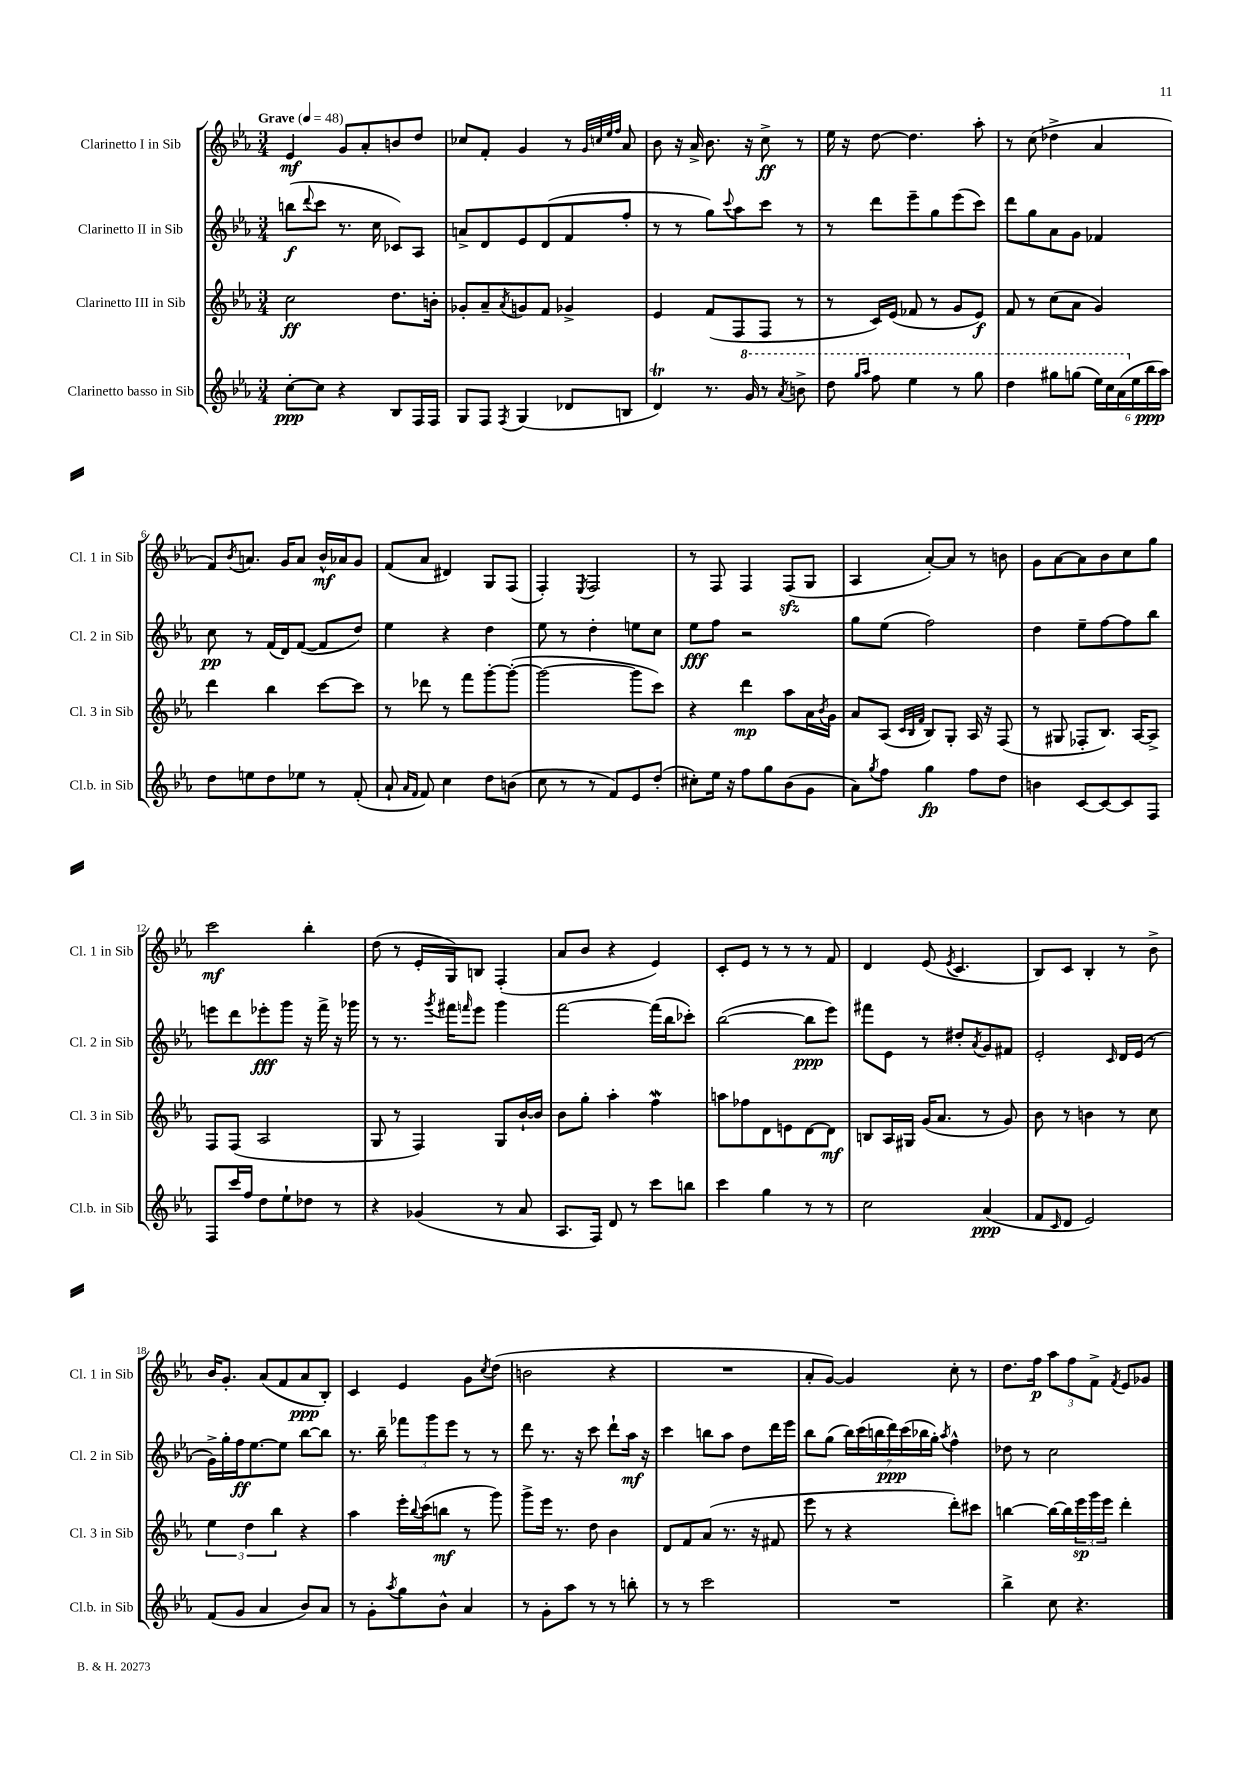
<<
\new StaffGroup <<
\new Staff = "s0" \with { instrumentName = "Clarinetto I in Sib" shortInstrumentName = "Cl. 1 in Sib" } {
    \clef treble \key ees \major \numericTimeSignature \time 3/4 \tempo "Grave" 4 = 48
    ees'4\mf g'8 aes'8-. b'8 d''8 |
    ces''8 f'8-. g'4 r8 \grace { g'32 c''32 ees''32 f''32 } aes'8 |
    bes'8 r16 aes'16-> bes'8. r16 c''8->\ff r8 |
    ees''16 r16 d''8~ d''4. aes''8-. |
    r8 c''8( des''4-> aes'4 |
    f'8) \acciaccatura { bes'8 } a'8. g'16 a'8 bes'16-^\mf aes'16 g'8 |
    f'8( aes'8 dis'4) g8 f8( |
    f4-.) \acciaccatura { ees8 } f2 |
    r8 f8 f4 f8\sfz( g8 |
    aes4 aes'8~-.) aes'8 r8 b'8 |
    g'8 aes'8~ aes'8 bes'8 c''8 g''8 |
    c'''2\mf bes''4-. |
    d''8( r8 ees'16-. g16) b8 f4-.( |
    aes'8 bes'8 r4 ees'4) |
    c'8-. ees'8 r8 r8 r8 f'8 |
    d'4 ees'8( \acciaccatura { ees'8 } c'4. |
    bes8) c'8 bes4-. r8 bes'8-> |
    bes'16 g'8.-. aes'8( f'8 aes'8\ppp bes8-.) |
    c'4 ees'4 g'8 \acciaccatura { c''8 } d''8( |
    b'2 r4 |
    R2. |
    aes'8-. g'8~) g'4 c''8-. r8 |
    d''8. f''16\p \tuplet 3/2 { aes''8 f''8 f'8-> } \acciaccatura { f'8 } ees'8 ges'8 \bar "|." |
}
\new Staff = "s1" \with { instrumentName = "Clarinetto II in Sib" shortInstrumentName = "Cl. 2 in Sib" } {
    \clef treble \key ees \major \numericTimeSignature \time 3/4
    b''8\f( \appoggiatura { d'''8 } c'''8 r8. c''16 ces'8) aes8 |
    a'8-> d'8 ees'8 d'8( f'8 f''8-. |
    r8 r8 g''8) \appoggiatura { c'''8 } aes''8 c'''8 r8 |
    r8 d'''8 ees'''8-- g''8 ees'''8( c'''8) |
    d'''8 g''8 aes'8 g'8 fes'4 |
    c''8\pp r8 f'16( d'16) f'8~( f'8 d''8) |
    ees''4 r4 d''4 |
    ees''8 r8 d''4-. e''8 c''8 |
    ees''8\fff f''8 r2 |
    g''8 ees''8( f''2) |
    d''4 ees''8-- f''8~ f''8 bes''8 |
    e'''8 d'''8 ees'''8-.\fff g'''8 r16 f'''16-> r16 ges'''16 |
    r8 r8. \acciaccatura { g'''8 } fis'''16 \grace { f'''16 } ees'''8 g'''4 |
    f'''2~ f'''16( bes''16 ces'''8-.) |
    bes''2~( bes''8\ppp ees'''8) |
    fis'''8 ees'8 r8 dis''8-. \acciaccatura { aes'8 } g'8 fis'8 |
    ees'2-. \grace { c'16 } d'16 ees'16( r8 |
    g'16->) g''16-. f''16\ff ees''8.~ ees''8 bes''8~ bes''8 |
    r8. bes''16-- \tuplet 3/2 { fes'''8 g'''8 ees'''8 } r8 r8 |
    d'''8 r8. r16 c'''8 d'''8-! aes''16\mf r16 |
    c'''4 b''8 aes''8 d''8 d'''16 ees'''16 |
    bes''8 g''8( \tuplet 7/4 { bes''16) c'''16( b''16 d'''16\ppp) c'''16( bes''16 g''16-.) } \acciaccatura { aes''8 } f''4-^ |
    des''8 r8 c''2 \bar "|." |
}
\new Staff = "s2" \with { instrumentName = "Clarinetto III in Sib" shortInstrumentName = "Cl. 3 in Sib" } {
    \clef treble \key ees \major \numericTimeSignature \time 3/4
    c''2\ff d''8. b'16-. |
    ges'8-. aes'8-- \acciaccatura { aes'8 } g'8 f'8 ges'4-> |
    ees'4 f'8( f8 f8 r8 |
    r8 c'16) ees'16( fes'8 r8 g'8 ees'8\f) |
    f'8 r8 c''8( aes'8 g'4) |
    d'''4 bes''4 c'''8~ c'''8 |
    r8 des'''8 r8 f'''8 g'''8~-. g'''8~-.( |
    g'''2~ g'''8 c'''8) |
    r4 d'''4\mp aes''8 aes'16 \acciaccatura { bes'8 } g'16 |
    aes'8 aes8( \grace { c'32 bes32 f'32 } bes8) g8-. aes16 r16 f8( |
    r8 gis8 fes8-. bes8.) aes16~ aes8-> |
    f8 f8( aes2 |
    g8 r8 f4) g8 bes'16~-! bes'16 |
    bes'8 g''8-. aes''4-. f''4\mordent |
    a''8 fes''8 d'8 e'8 d'8~ d'8\mf |
    b8 aes16 gis16 g'16( aes'8. r8 g'8) |
    bes'8 r8 b'4 r8 c''8 |
    \tuplet 3/2 { ees''4 d''4 bes''4 } r4 |
    aes''4 ees'''16-. \appoggiatura { bes''8 } c'''16( b''8\mf r8 g'''8) |
    g'''8-> ees'''16 r8. d''8 bes'4 |
    d'8 f'8 aes'8( r8. r16 fis'8 |
    ees'''8 r8 r4 d'''8-.) cis'''8 |
    b''4~ b''16~ b''16 \tuplet 3/2 { ees'''16\sp g'''16 ees'''16 } d'''4-. \bar "|." |
}
\new Staff = "s3" \with { instrumentName = "Clarinetto basso in Sib" shortInstrumentName = "Cl.b. in Sib" } {
    \clef treble \key ees \major \numericTimeSignature \time 3/4
    c''8~-.\ppp c''8 r4 bes8 f16 f16 |
    g8 f8 \acciaccatura { f8 } g4( des'8 b8 |
    d'4\trill) r8. \ottava #1 g''16 r8 \acciaccatura { aes''8 } b''8-> |
    d'''8 \grace { g'''16 aes'''16 } f'''8 ees'''4 r8 g'''8 |
    d'''4 gis'''8 g'''8( \tuplet 6/4 { ees'''16) c'''16 aes''16( \ottava #0 ees''16 bes''16\ppp aes''16) } |
    d''8 e''8 d''8 ees''8 r8 f'8-.( |
    aes'8-! \grace { aes'16 f'16 } f'8) c''4 d''8 b'8( |
    c''8 r8 r8 f'8) ees'8 d''8-.( |
    cis''8-.) ees''16 r16 f''8 g''8 bes'8( g'8 |
    aes'8) \acciaccatura { g''8 } f''8 g''4\fp f''8 d''8 |
    b'4 c'8~ c'8~ c'8 f8 |
    f8 c'''16 f''16 d''8 ees''8-! des''8 r8 |
    r4 ges'4( r8 aes'8 |
    aes8. f16) d'8 r8 c'''8 b''8 |
    c'''4 g''4 r8 r8 |
    c''2 aes'4\ppp( |
    f'8 \grace { c'16 } d'8 ees'2) |
    f'8( g'8 aes'4 bes'8) aes'8 |
    r8 g'8-. \acciaccatura { aes''8 } g''8 bes'8-^ aes'4 |
    r8 g'8-. aes''8 r8 r8 b''8-. |
    r8 r8 c'''2 |
    R2. |
    bes''4-> c''8 r4. \bar "|." |
}
>>
>>
